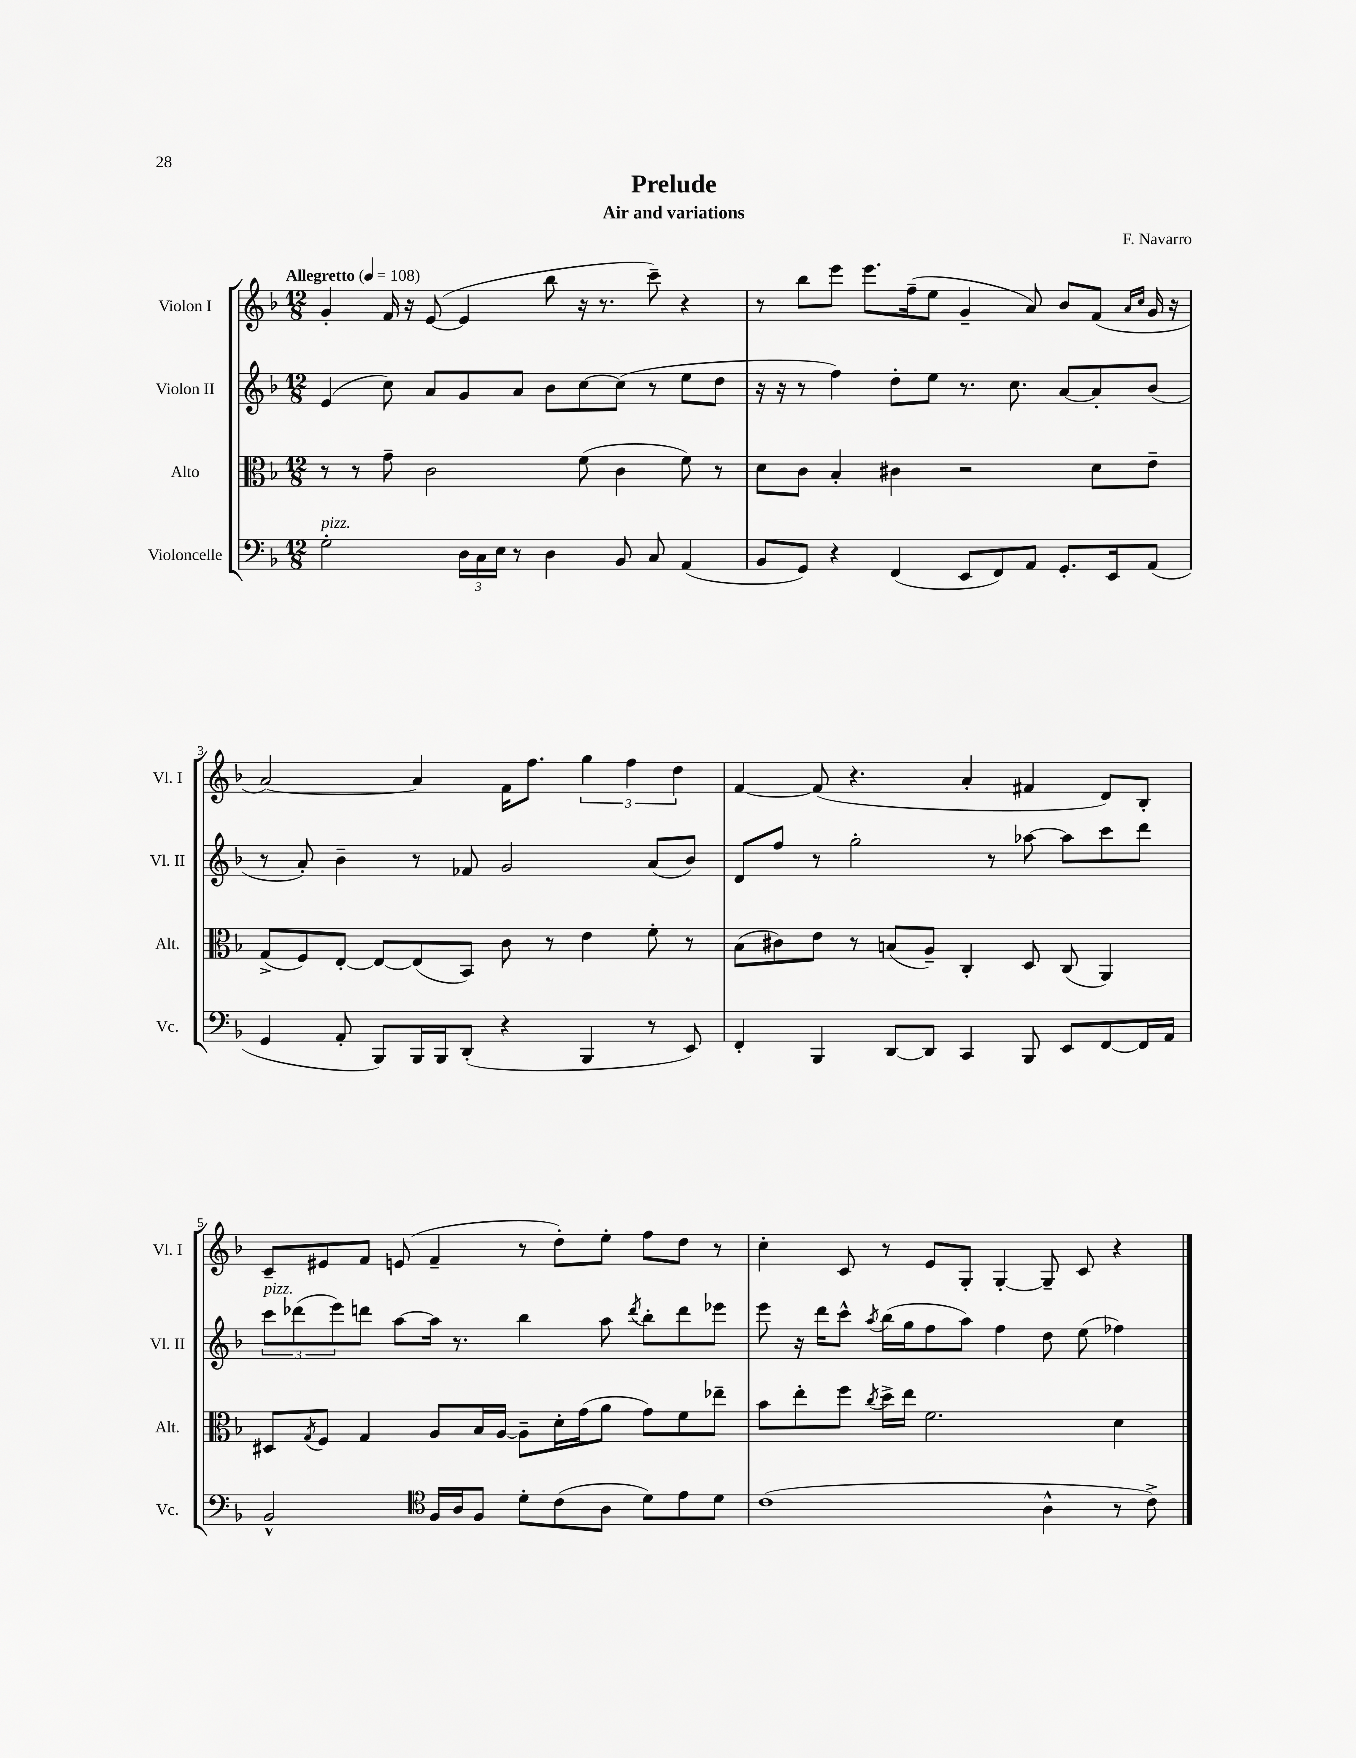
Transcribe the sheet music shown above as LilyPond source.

\header { title = "Prelude" composer = "F. Navarro" subtitle = "Air and variations" }
<<
\new StaffGroup <<
\new Staff = "s0" \with { instrumentName = "Violon I" shortInstrumentName = "Vl. I" } {
    \clef treble \key f \major \numericTimeSignature \time 12/8 \tempo "Allegretto" 4 = 108
    g'4-. f'16 r16 e'8~( e'4 bes''8 r16 r8. c'''8--) r4 |
    r8 bes''8 e'''8 e'''8. f''16--( e''8 g'4-- a'8) bes'8 f'8( \grace { a'16 c''16 } g'16 r16 |
    a'2~) a'4 f'16 f''8. \tuplet 3/2 { g''4 f''4 d''4 } |
    f'4~ f'8( r4. a'4-. fis'4 d'8) bes8-. |
    c'8-- eis'8 f'8 e'8( f'4-- r8 d''8-.) e''8-. f''8 d''8 r8 |
    c''4-. c'8 r8 e'8 g8-. g4~-. g8-- c'8 r4 \bar "|." |
}
\new Staff = "s1" \with { instrumentName = "Violon II" shortInstrumentName = "Vl. II" } {
    \clef treble \key f \major \numericTimeSignature \time 12/8
    e'4( c''8) a'8 g'8 a'8 bes'8 c''8~ c''8( r8 e''8 d''8 |
    r16 r16 r8 f''4) d''8-. e''8 r8. c''8. a'8~ a'8-. bes'8( |
    r8 a'8-.) bes'4-- r8 fes'8 g'2 a'8( bes'8) |
    d'8 f''8 r8 g''2-. r8 aes''8~ aes''8 c'''8 d'''8 |
    \tuplet 3/2 { c'''8^\markup { \italic "pizz." } des'''8( e'''8) } d'''8 a''8~ a''16 r8. bes''4 a''8 \acciaccatura { d'''8 } bes''8-. d'''8 ees'''8 |
    e'''8 r16 d'''16 c'''8-^ \acciaccatura { a''8 } bes''16( g''16 f''8 a''8) f''4 d''8 e''8( fes''4) \bar "|." |
}
\new Staff = "s2" \with { instrumentName = "Alto" shortInstrumentName = "Alt." } {
    \clef alto \key f \major \numericTimeSignature \time 12/8
    r8 r8 g'8-- c'2 f'8( c'4 f'8) r8 |
    d'8 c'8 bes4-. cis'4 r2 d'8 e'8-- |
    g8->( f8) e8~-. e8~ e8( bes,8) c'8 r8 e'4 f'8-. r8 |
    bes8( cis'8) e'8 r8 b8( a8--) c4-. d8 c8( a,4) |
    dis8 \acciaccatura { g8 } f8 g4 a8 bes16 a16~ a8-- d'16-. g'16( a'8 g'8) f'8 ees''8-- |
    bes'8 e''8-. f''8 \acciaccatura { c''8 } d''16-> e''16 f'2. d'4 \bar "|." |
}
\new Staff = "s3" \with { instrumentName = "Violoncelle" shortInstrumentName = "Vc." } {
    \clef bass \key f \major \numericTimeSignature \time 12/8
    g2-.^\markup { \italic "pizz." } \tuplet 3/2 { d16 c16 e16 } r8 d4 bes,8 c8 a,4( |
    bes,8 g,8) r4 f,4( e,8 f,8) a,8 g,8.-. e,16 a,8( |
    g,4 a,8-. bes,,8) bes,,16 bes,,16 d,8-.( r4 bes,,4 r8 e,8) |
    f,4-. bes,,4 d,8~ d,8 c,4 bes,,8 e,8 f,8~ f,16 a,16 |
    bes,2-^ \clef tenor f16 a16 f8 d'8-. c'8( a8 d'8) e'8 d'8 |
    c'1( a4-^ r8 c'8->) \bar "|." |
}
>>
>>
